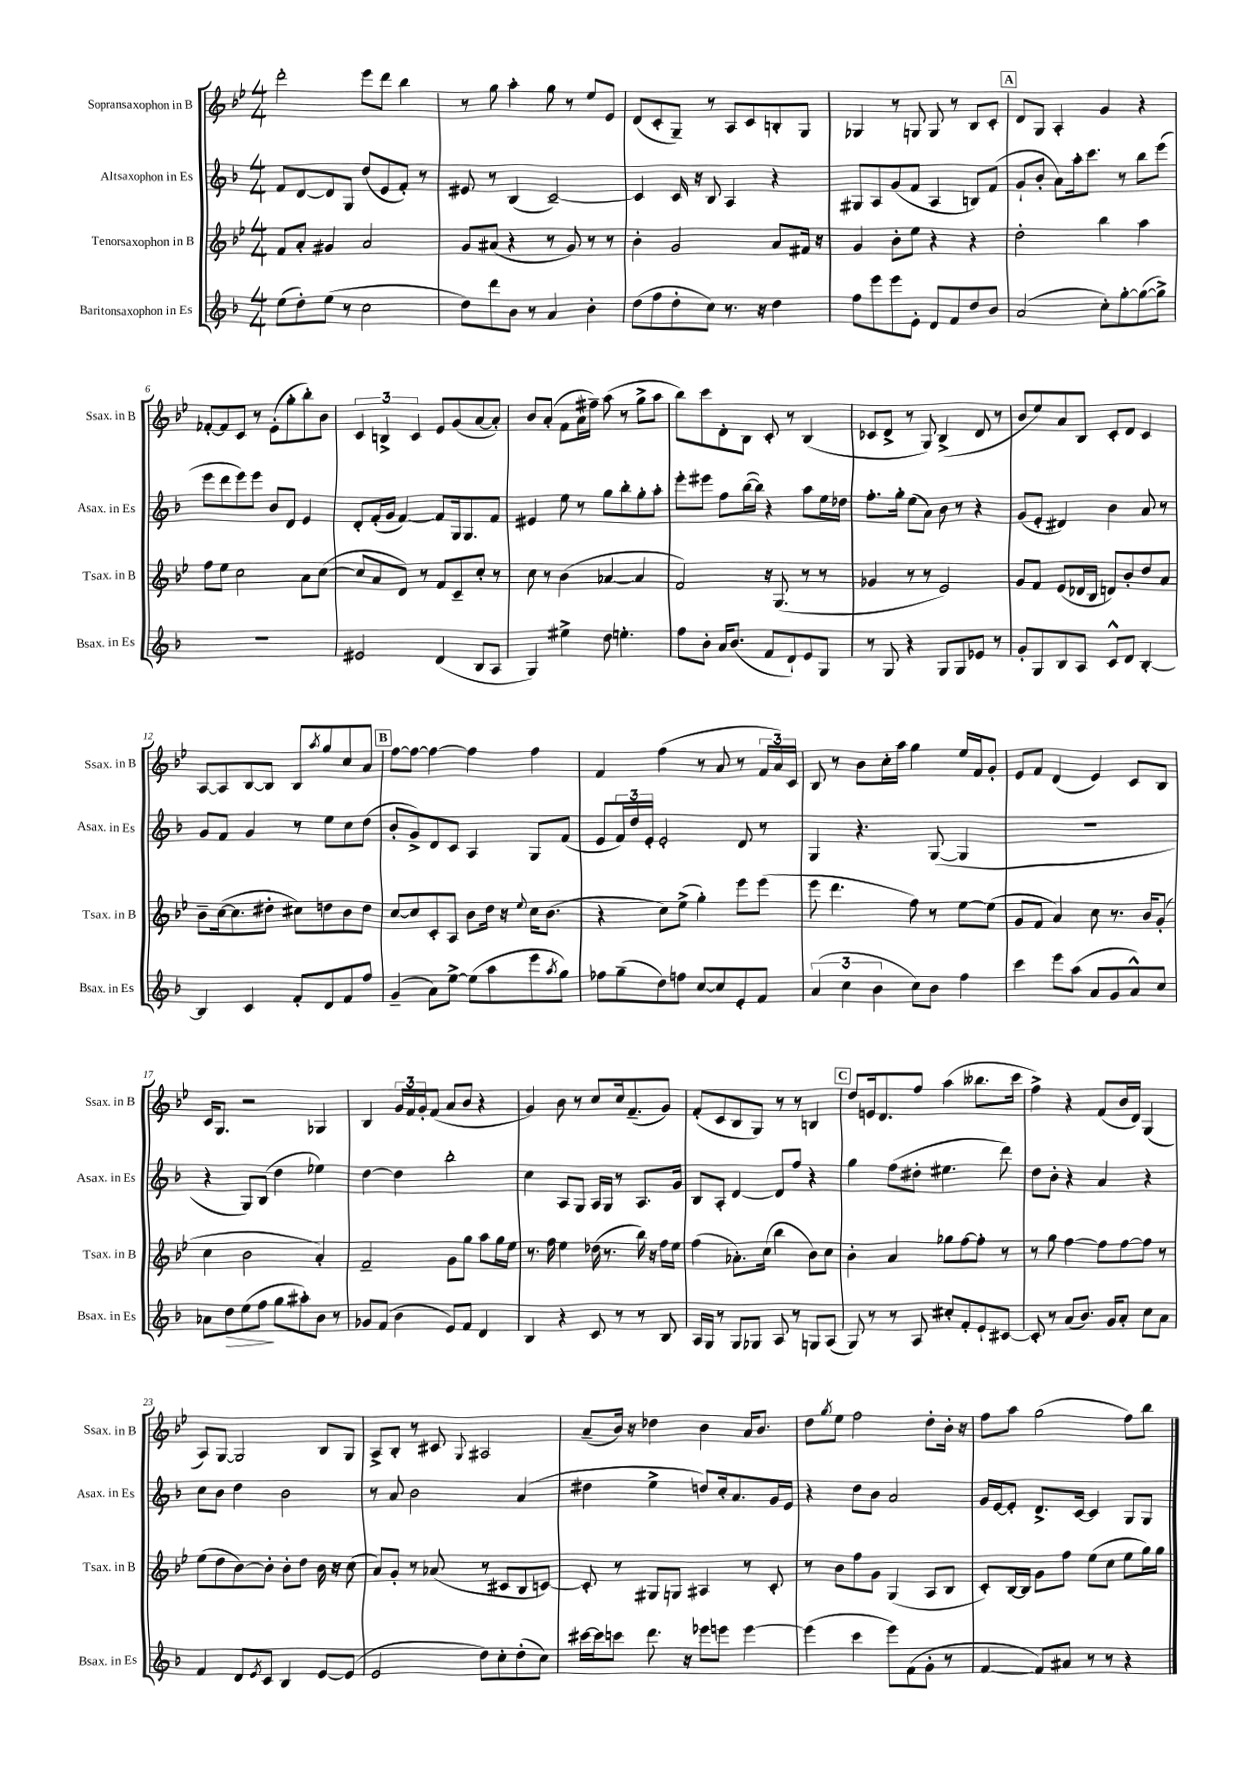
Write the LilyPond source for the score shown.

<<
\new StaffGroup <<
\new Staff = "s0" \with { instrumentName = "Sopransaxophon in B" shortInstrumentName = "Ssax. in B" } {
    \clef treble \key bes \major \numericTimeSignature \time 4/4
    d'''2-. ees'''8 d'''8 bes''4 |
    r8 g''8 a''4-. g''8 r8 ees''8 ees'8 |
    d'8( c'8-. g8--) r8 a8 c'8 b8-. g8 |
    ges4 r8 g8 g8 r8 bes8 c'8-. |
    \mark \markup { \box "A" } d'8 g8 a4-. g'4 r4 |
    fes'8~-. fes'8 c'8 r8 ees'8-.( g''8-. bes''8-.) bes'8 |
    \tuplet 3/2 { c'4 b4-> c'4 } ees'8 g'8( a'8~ a'8-.) |
    bes'8 a'8-.( f'8 a'16 fis''16--) a''8( r8 g''8-> a''8 |
    bes''8) c'''8 d'8-. bes8 c'8-. r8 bes4( |
    ces'8 d'8-> r8 g8) bes4->( d'8 r8 |
    bes'8 ees''8) a'8 bes8 c'8-. d'8 c'4 |
    a8~ a8 bes8~ bes8 bes8 \acciaccatura { a''8 } g''8 c''8 a'8 |
    \mark \markup { \box "B" } f''8~ f''8~ f''4~ f''4 f''4 |
    f'4 f''4( r8 a'8 r8 \tuplet 3/2 { f'16 a'16) c'16 } |
    bes8 r8 bes'8 c''16-. a''16 g''4 ees''16 f'16 g'8-. |
    ees'8 f'8 d'4( ees'4) c'8 bes8 |
    c'16 g8. r2 ges4 |
    bes4 \tuplet 3/2 { g'16 f'16 g'16-. } f'8( a'8 bes'8 r4 |
    g'4) bes'8 r8 c''8 c''16 f'8.--( g'8) |
    f'8-.( c'8 bes8 g8) r8 r8 b4 |
    \mark \markup { \box "C" } d''8 e'16 d'8. f''8 a''4( beses''8. c'''16 |
    f''4->) r4 f'8( bes'16 d'16) g4( |
    a8) g8~ g2 bes8 g8 |
    a8-> bes8-. r8 cis'8 \appoggiatura { g8 } ais2 |
    a'8--( bes'16) r16 des''4 bes'4 a'16 bes'8. |
    d''8 \acciaccatura { g''8 } ees''8 f''2 d''8-. bes'16-. r16 |
    f''8 a''8 g''2( f''8) bes''8 \bar "|." |
}
\new Staff = "s1" \with { instrumentName = "Altsaxophon in Es" shortInstrumentName = "Asax. in Es" } {
    \clef treble \key f \major \numericTimeSignature \time 4/4
    f'8 d'8~ d'8 g8 d''8( e'8 f'8-.) r8 |
    eis'8 r8 bes4( c'2~--) |
    c'4 c'16 r16 bes8 a4 r4 |
    gis8 a8 g'8( f'8 a4 b8) f'8( |
    \mark \markup { \box "A" } g'8-! bes'8-. a'8) a''16-. c'''8. r8 bes''8 e'''8( |
    e'''8 d'''8 e'''8) e'''8 bes'8 d'8 e'4 |
    d'8-. f'16-.( g'16 f'4~) f'8 g16 g8. f'8 |
    eis'4 e''8 r8 g''8 bes''8-. g''8-. a''8-. |
    e'''8-. eis'''8 f''8 bes''16~( bes''16) r4 a''8 e''16 des''16 |
    f''8.-. g''16-. e''8( a'8) bes'8 r8 r4 |
    g'8( e'8-. dis'4) bes'4 a'8 r8 |
    g'8 f'8 g'4 r8 e''8 c''8 d''8( |
    \mark \markup { \box "B" } bes'8-. g'8->) d'8 c'8 a4 g8 f'8( |
    e'8 \tuplet 3/2 { f'16) d''16 e'16-. } e'2-. d'8 r8 |
    g4 r4. g8~( g4 |
    R1 |
    r4 g8) bes8( d''4 ees''4) |
    d''4~ d''4 bes''2-. |
    c''4 a8 g8 a16 g16 r8 a8. g'16 |
    bes8 a8-. d'4~ d'8 f''8 r4 |
    \mark \markup { \box "C" } g''4 f''8( dis''8-. eis''4. d'''8) |
    d''8 bes'8-. r4 a'4 r4 |
    c''8 bes'8 d''4 bes'2 |
    r8 a'8 bes'2 a'4( |
    dis''4 e''4-> d''8) c''16-. a'8. g'16 e'16 |
    r4 d''8 bes'8 a'2 |
    g'16 e'16~ e'8-. d'8.-> c'16~ c'4 g8 g8 \bar "|." |
}
\new Staff = "s2" \with { instrumentName = "Tenorsaxophon in B" shortInstrumentName = "Tsax. in B" } {
    \clef treble \key bes \major \numericTimeSignature \time 4/4
    f'8 a'8-. gis'4 a'2 |
    g'8 ais'8( r4 r8 g'8) r8 r8 |
    bes'4-. g'2 a'8 fis'16 r16 |
    g'4 bes'8-. ees''8 r4 r4 |
    \mark \markup { \box "A" } d''2-. bes''4 a''4 |
    f''8 ees''8 c''2 a'8 c''8~( |
    c''8 a'8 d'8) r8 f'8 c'8-- c''8-. r8 |
    c''8 r8 bes'4( aes'4~ aes'4 |
    f'2) r16 g8.( r8 r8 |
    ges'4 r8 r8 ees'2) |
    g'8 f'8 ees'8( des'16 bes16 d'8) bes'8-. d''8 a'8 |
    bes'8-- c''16~( c''8. dis''8-. cis''8) d''8 bes'8 d''8 |
    \mark \markup { \box "B" } c''8~ c''8 c'8-. a8 bes'8 d''16 r16 \appoggiatura { ees''8 } c''16 bes'8.( |
    r4 c''8) ees''8->( g''4-.) ees'''8 ees'''8( |
    ees'''8 d'''4. f''8) r8 ees''8~ ees''8( |
    g'8 f'8 a'4) c''8 r8. bes'16 g'8-.( |
    c''4 bes'2 a'4-.) |
    f'2-- g'8 g''8 a''8 g''16 ees''16 |
    r8. f''16 ees''4 des''16( r8. bes''16) r16 f''16 ees''16 |
    f''4( aes'8.-.) c''16( bes''4 bes'8) c''8 |
    \mark \markup { \box "C" } bes'4-. a'4 ges''8 f''8~ f''8-. r8 |
    r8 g''8 f''4~ f''8 f''8~ f''8 r8 |
    ees''8( d''8 bes'8~) bes'8-. bes'8-. d''8 bes'16 r16 c''8( |
    a'8) g'8-. r8 aes'8( r8 cis'8 bes8 c'8~) |
    c'8-. r8 gis8 g8 ais4 r8 c'8-. |
    r8 bes'8 f''8 g'8 g4( a8 bes8 |
    c'8-.) bes16~ bes16 g'8 f''8 ees''8( c''8 ees''8 g''16) g''16 \bar "|." |
}
\new Staff = "s3" \with { instrumentName = "Baritonsaxophon in Es" shortInstrumentName = "Bsax. in Es" } {
    \clef treble \key f \major \numericTimeSignature \time 4/4
    e''8( d''8-.) e''8( r8 c''2 |
    d''8) d'''8 bes'8 r8 a'4 bes'4-. |
    d''8( f''8 d''8-. c''8) r8. r16 d''4 |
    f''8 e'''8 e'''8 e'8-. d'8 f'8 d''8 bes'8 |
    \mark \markup { \box "A" } a'2( c''8-.) g''8~-. g''8~( g''8->) |
    R1 |
    eis'2 d'4( bes8 a8 |
    g4) eis''4-> d''8 e''4.-. |
    f''8 bes'8-. a'16 bes'8.( f'8 d'8-!) e'8 g8 |
    r8 g8 r4 g8 g8 ees'8 r8 |
    g'8-. g8 bes8 a8 c'8-^ d'8 bes4~-. |
    bes4 c'4 f'8-. d'8 f'8 f''8 |
    \mark \markup { \box "B" } g'4--( a'8) e''8~-> e''8( a''8 e'''8 \acciaccatura { a''8 } g''8) |
    fes''8 g''8--( d''8) f''8 c''8~ c''8 e'8-. f'8 |
    \tuplet 3/2 { a'4( c''4 bes'4 } c''8) bes'8 f''4 |
    c'''4 e'''8 a''8( a'8 g'8 a'8-^) c''8 |
    aes'8 d''8\> e''8( f''8\! g''8 ais''8-.) bes'8 r8 |
    ges'8 f'8( bes'4 e'8) f'8 d'4 |
    bes4 r4 c'8 r8 r8 bes8 |
    a16 g16 r8 g8 ges8 a8 r8 g8 a8( |
    \mark \markup { \box "C" } g8) r8 r8 a8 cis''8-. f'8-. e'8-! cis'8~ |
    cis'8-. r8 a'8( bes'8.) g'16 a'8-. c''8 a'8 |
    f'4 d'8 \acciaccatura { e'8 } c'8 bes4 e'8~ e'8( |
    e'2 d''8) c''8-. d''8-.( c''8) |
    cis'''16~ cis'''16 c'''8 d'''8. r16 ees'''8 e'''8 e'''4~ |
    e'''4( c'''4 e'''8) f'8( g'8-. r8 |
    f'4~ f'8) ais'8 r8 r8 r4 \bar "|." |
}
>>
>>
